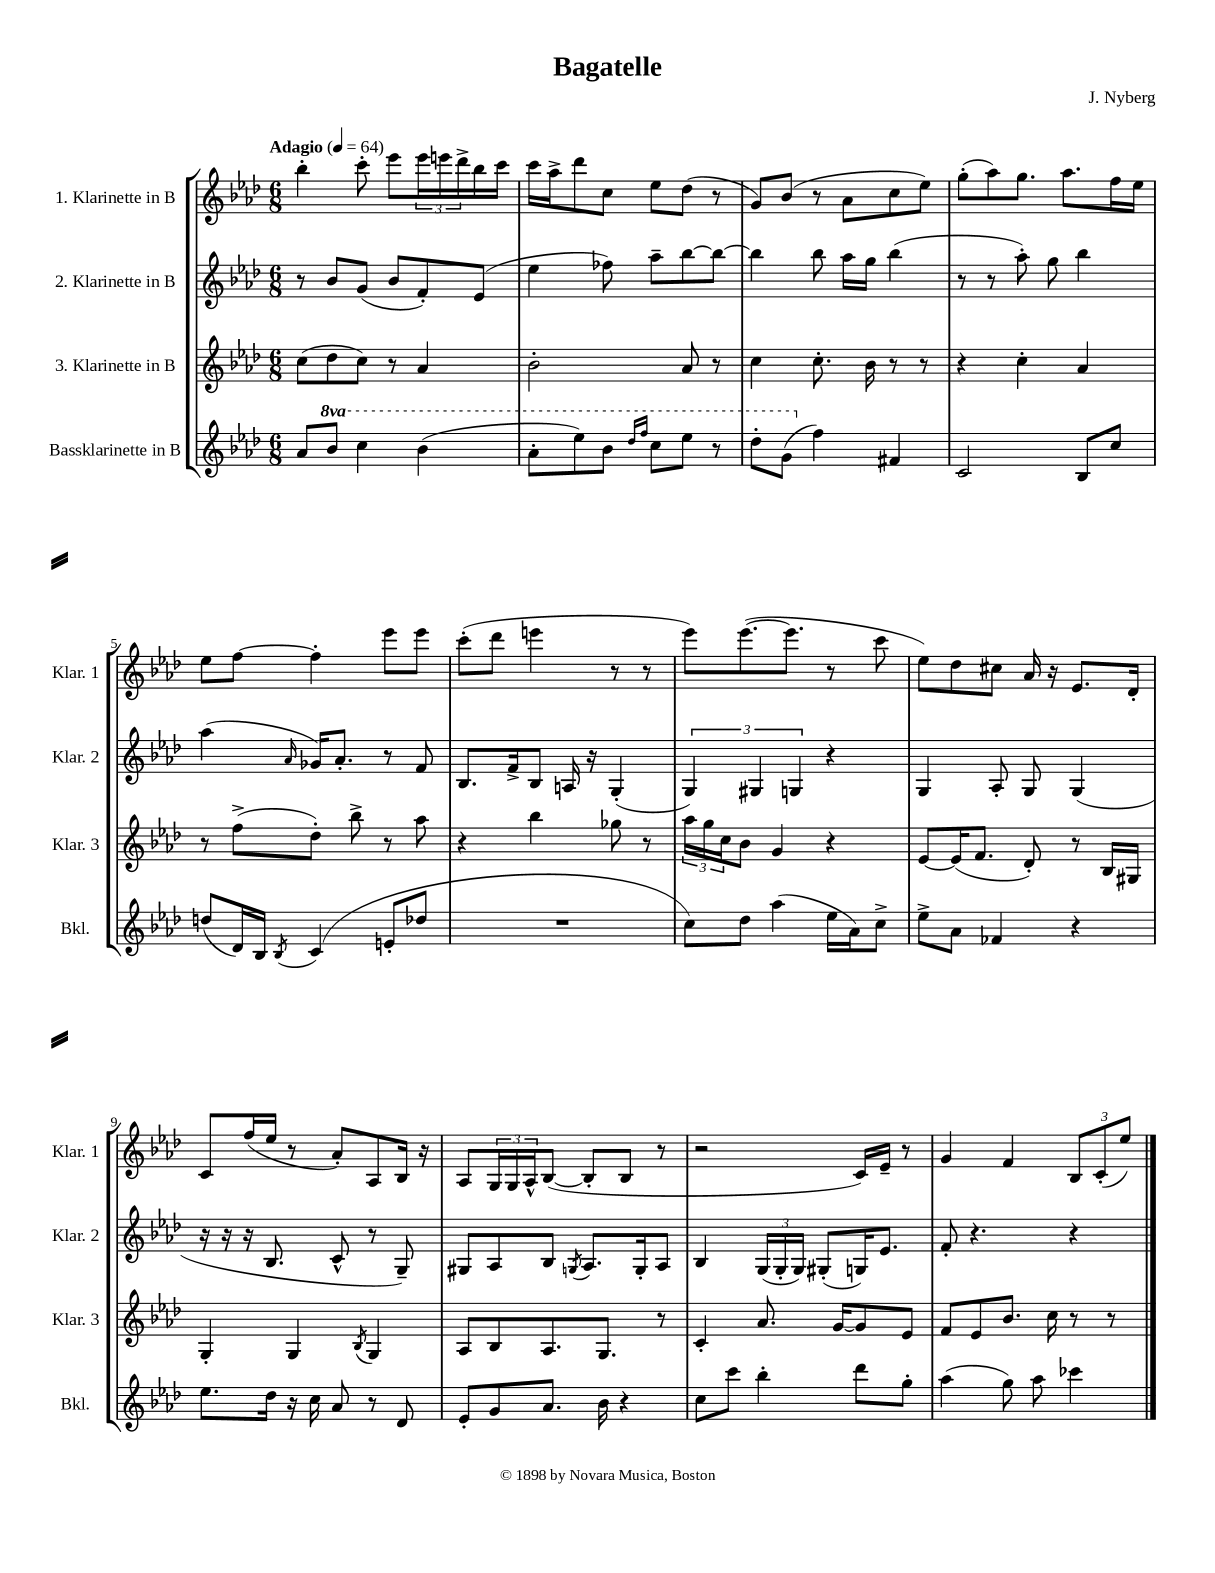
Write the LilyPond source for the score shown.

\header { title = "Bagatelle" composer = "J. Nyberg" }
<<
\new StaffGroup <<
\new Staff = "s0" \with { instrumentName = "1. Klarinette in B" shortInstrumentName = "Klar. 1" } {
    \clef treble \key aes \major \numericTimeSignature \time 6/8 \tempo "Adagio" 4 = 64
    bes''4-. c'''8-. ees'''8 \tuplet 3/2 { ees'''16 e'''16 des'''16-> } bes''16 c'''16 |
    c'''16 aes''16-> des'''8 c''8 ees''8 des''8( r8 |
    g'8) bes'8( r8 aes'8 c''8 ees''8) |
    g''8-.( aes''8) g''8. aes''8. f''16 ees''16 |
    ees''8 f''8~ f''4-. ees'''8 ees'''8 |
    c'''8-.( des'''8 e'''4 r8 r8 |
    ees'''8) ees'''8.~( ees'''8. r8 c'''8 |
    ees''8) des''8 cis''8 aes'16 r16 ees'8. des'16-. |
    c'8 f''16( ees''16 r8 aes'8-.) aes8 bes16 r16 |
    aes8 \tuplet 3/2 { g16 g16 aes16-^ } bes8~( bes8-. bes8 r8 |
    r2 c'16) ees'16-- r8 |
    g'4 f'4 \tuplet 3/2 { bes8 c'8-.( ees''8) } \bar "|." |
}
\new Staff = "s1" \with { instrumentName = "2. Klarinette in B" shortInstrumentName = "Klar. 2" } {
    \clef treble \key aes \major \numericTimeSignature \time 6/8
    r8 bes'8 g'8( bes'8 f'8-.) ees'8( |
    ees''4 fes''8) aes''8-- bes''8~ bes''8~ |
    bes''4 bes''8 aes''16 g''16 bes''4( |
    r8 r8 aes''8-.) g''8 bes''4 |
    aes''4( \grace { aes'16 } ges'16) aes'8.-. r8 f'8 |
    bes8. f'16-> bes8 a16 r16 g4-.( |
    \tuplet 3/2 { g4) gis4 g4 } r4 |
    g4 aes8-. g8 g4( |
    r16 r16 r16 bes8. c'8-^ r8 g8--) |
    gis8 aes8 bes8 \acciaccatura { g8 } aes8. g16-. aes8 |
    bes4 \tuplet 3/2 { g16( g16-. g16) } gis8-.( g16) ees'8. |
    f'8-. r4. r4 \bar "|." |
}
\new Staff = "s2" \with { instrumentName = "3. Klarinette in B" shortInstrumentName = "Klar. 3" } {
    \clef treble \key aes \major \numericTimeSignature \time 6/8
    c''8( des''8 c''8) r8 aes'4 |
    bes'2-. aes'8 r8 |
    c''4 c''8.-. bes'16 r8 r8 |
    r4 c''4-. aes'4 |
    r8 f''8->( des''8-.) bes''8-> r8 aes''8 |
    r4 bes''4 ges''8 r8 |
    \tuplet 3/2 { aes''16 g''16 c''16 } bes'8 g'4 r4 |
    ees'8~ ees'16( f'8. des'8-.) r8 bes16 gis16 |
    g4-. g4 \acciaccatura { bes8 } g4 |
    aes8 bes8 aes8. g8. r8 |
    c'4-. aes'8. g'16~ g'8 ees'8 |
    f'8 ees'8 bes'8. c''16 r8 r8 \bar "|." |
}
\new Staff = "s3" \with { instrumentName = "Bassklarinette in B" shortInstrumentName = "Bkl." } {
    \clef treble \key aes \major \numericTimeSignature \time 6/8 \set Staff.ottavationMarkups = #ottavation-simple-ordinals
    aes'8 \ottava #1 bes''8 c'''4 bes''4( |
    aes''8-. ees'''8) bes''8 \grace { des'''16 f'''16 } c'''8 ees'''8 r8 |
    des'''8-. g''8( \ottava #0 f''4) fis'4 |
    c'2 bes8 c''8 |
    d''8( des'16) bes16 \acciaccatura { bes8 } c'4( e'8-. des''8 |
    R2. |
    c''8) des''8 aes''4( ees''16 aes'16) c''8-> |
    ees''8-> aes'8 fes'4 r4 |
    ees''8. des''16 r16 c''16 aes'8 r8 des'8 |
    ees'8-. g'8 aes'8. bes'16 r4 |
    c''8 c'''8 bes''4-. des'''8 g''8-. |
    aes''4( g''8) aes''8 ces'''4 \bar "|." |
}
>>
>>
